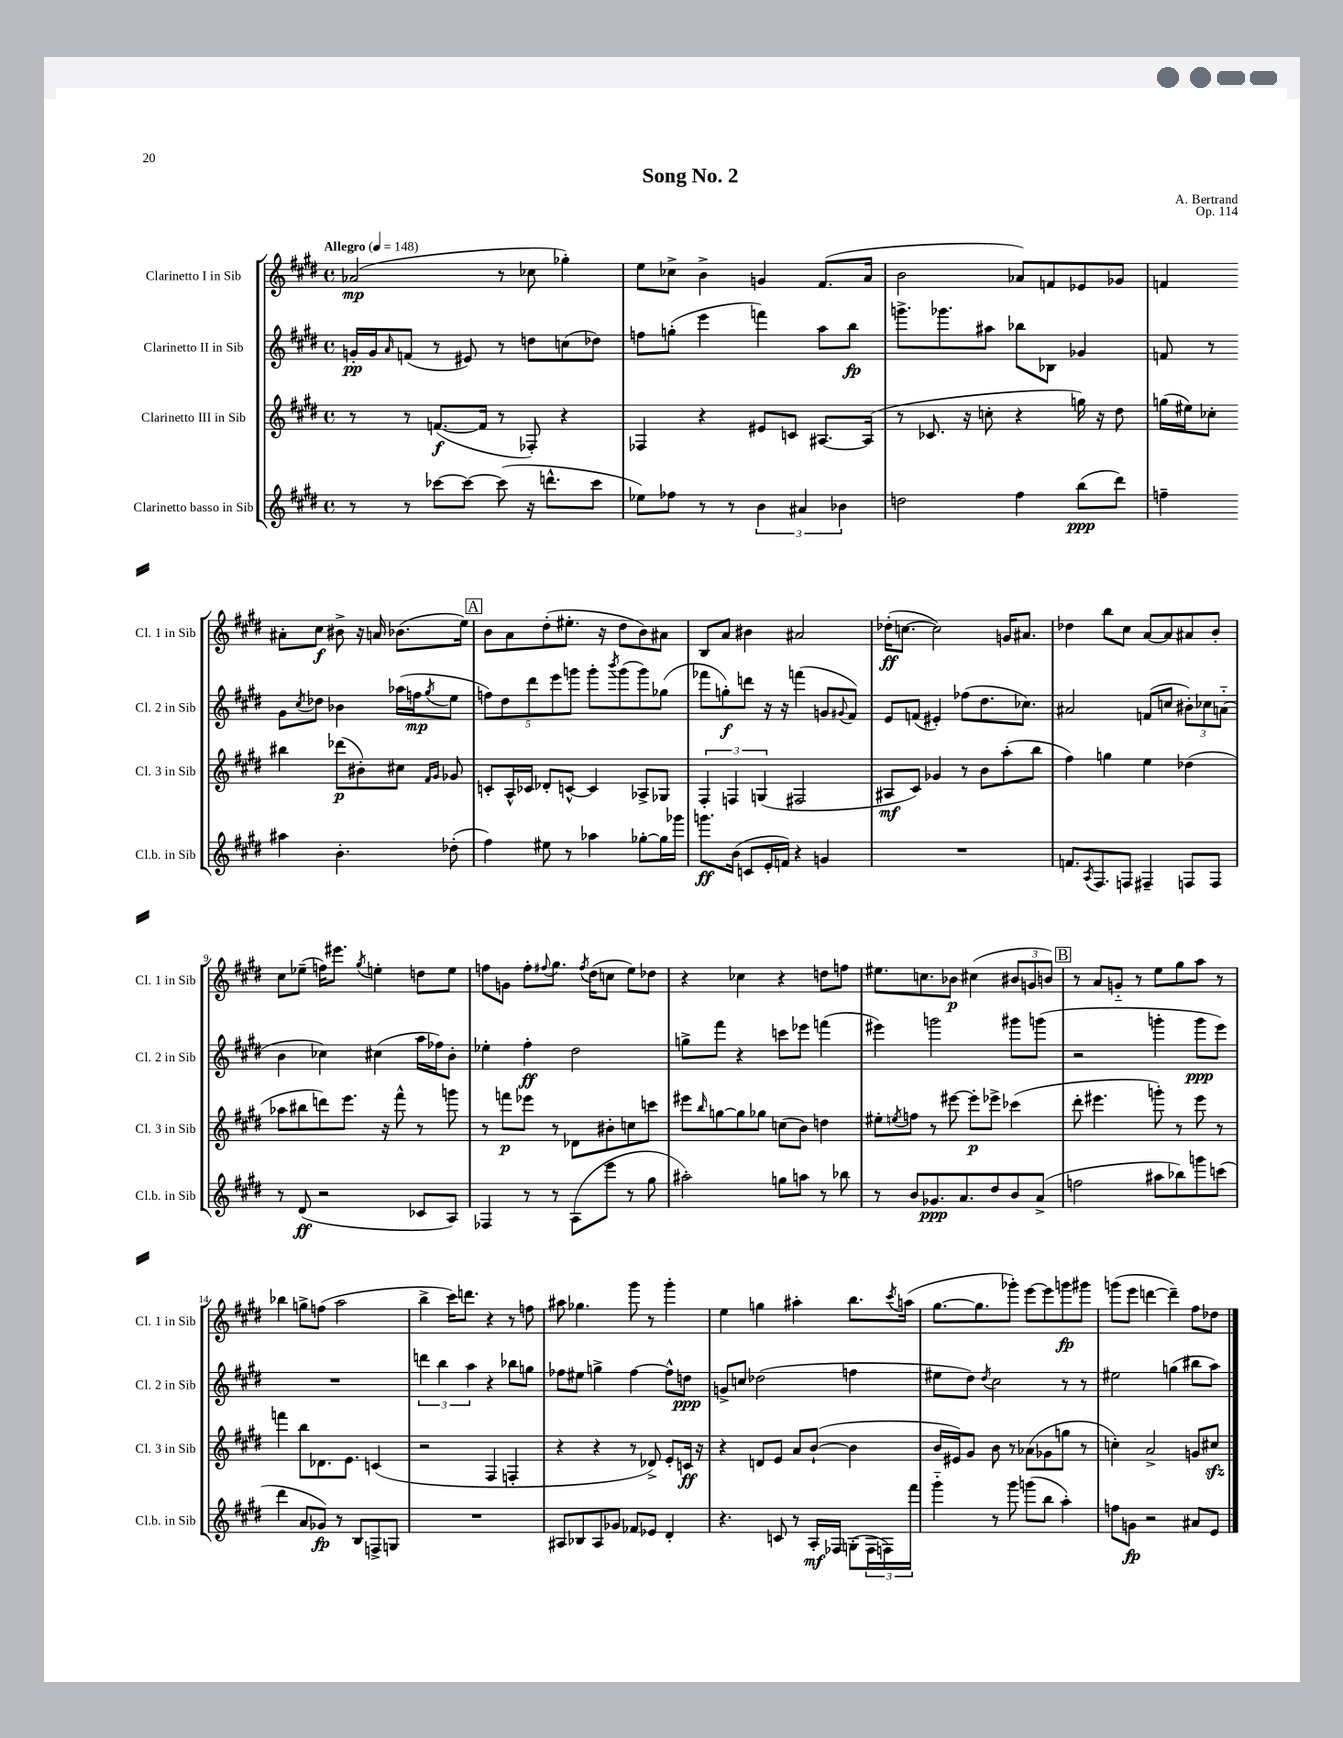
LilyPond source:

\header { title = "Song No. 2" composer = "A. Bertrand" opus = "Op. 114" }
<<
\new StaffGroup <<
\new Staff = "s0" \with { instrumentName = "Clarinetto I in Sib" shortInstrumentName = "Cl. 1 in Sib" } {
    \clef treble \key e \major \defaultTimeSignature \time 4/4 \tempo "Allegro" 4 = 148
    aes'2\mp( r8 ces''8 ges''4-.) |
    e''8 ces''8-> b'4-> g'4 fis'8.( a'16 |
    b'2 aes'8) f'8 ees'8 ges'8 |
    f'4 ais'8-. cis''8\f bis'8-> r16 a'16 bes'8.( e''16) |
    \mark \markup { \box "A" } b'8 a'8 dis''8-.( eis''8.-. r16 dis''8 b'8) ais'8 |
    b8 a'8 bis'4 ais'2 |
    des''16-.\ff( c''8.~ c''2) g'16 ais'8. |
    des''4 b''8 cis''8 a'8~ a'8 ais'8 b'8-. |
    cis''8 ees''8--( f''16) eis'''8. \acciaccatura { gis''8 } e''4-. d''8 e''8 |
    f''8 g'8 f''8-. \appoggiatura { fis''8 } gis''8. \acciaccatura { fis''8 } dis''16( c''8 e''8) des''8 |
    r4 ces''4 r4 d''8 f''8 |
    eis''8. c''8. bes'8\p cis''4( \tuplet 3/2 { bis'8 g'8 b'8) } |
    \mark \markup { \box "B" } r8 a'8 g'8-_ r8 e''8 gis''8 a''8 r8 |
    bes''4 g''8-> f''8( a''2 |
    b''4-> cis'''16) d'''8. r4 r8 f''8 |
    ais''8 ges''4. gis'''8 r8 gis'''4-. |
    e''4 g''4 ais''4-. b''8. \acciaccatura { cis'''8 } a''16( |
    gis''8.~ gis''8. ges'''8-.) e'''8~ e'''8 g'''8\fp gis'''8 |
    g'''8( e'''8 d'''4~ d'''4--) fis''8 des''8 \bar "|." |
}
\new Staff = "s1" \with { instrumentName = "Clarinetto II in Sib" shortInstrumentName = "Cl. 2 in Sib" } {
    \clef treble \key e \major \defaultTimeSignature \time 4/4
    g'16-.\pp g'16 \grace { a'16 } f'8( r8 eis'8) r8 d''8 c''8( des''8) |
    f''8 g''8-.( e'''4 f'''4) a''8 b''8\fp |
    g'''8.-> ges'''8. ais''8 bes''8 bes8 ges'4 |
    f'8 r8 gis'8 \acciaccatura { cis''8 } des''8 bes'4 aes''16( f''16\mp \acciaccatura { gis''8 } e''8 |
    \mark \markup { \box "A" } \tuplet 5/4 { f''8) dis''8 dis'''8 e'''8 g'''8 } g'''8-. \acciaccatura { b'''8 } g'''8( g'''8) ges''8( |
    fes'''8 g''8-.\f) d'''8 r16 r16 f'''4( g'8 \appoggiatura { gis'8 } fis'8) |
    e'8 f'8( eis'4-.) fes''8( dis''8. ces''8.) |
    ais'2 f'8( c''8 \tuplet 3/2 { bis'8-.) ces''8 a'8-_( } |
    b'4 ces''4) cis''4( a''16 fes''16) b'8-. |
    ees''4-. fis''4-.\ff dis''2 |
    g''8-> fis'''8 r4 c'''8 ees'''8 f'''4( |
    eis'''4) g'''2 gis'''8 g'''8( |
    \mark \markup { \box "B" } r2 g'''4-. g'''8\ppp e'''8) |
    R1 |
    \tuplet 3/2 { d'''4 b''4 a''4 } r4 bes''8 g''8 |
    fes''8 eis''8 g''4-> fes''4~ fes''8-^ d''8\ppp |
    g'8-> c''8 des''2( f''4 |
    eis''8 dis''8) \acciaccatura { dis''8 } cis''2 r8 r8 |
    eis''2 g''4( bis''8 a''8) \bar "|." |
}
\new Staff = "s2" \with { instrumentName = "Clarinetto III in Sib" shortInstrumentName = "Cl. 3 in Sib" } {
    \clef treble \key e \major \defaultTimeSignature \time 4/4
    r8 r8 f'8.~\f( f'16 r8 fes8-.) r4 |
    fes4 r4 eis'8 c'8 ais8.~ ais16( |
    r8 ces'8. r16 c''8-. r4 g''16) r16 dis''8 |
    g''16( eis''16) ces''8-. bis''4 des'''8\p( bis'8-.) cis''8 \grace { fis'16 gis'16 } ges'8 |
    \mark \markup { \box "A" } c'8-. a16-^ ces'16 des'8-. c'8~-^ c'4 aes8-> ges8 |
    \tuplet 3/2 { fis4-. f4 g4( } fis2 |
    ais8\mf cis'8) ges'4 r8 b'8 a''8-.( b''8 |
    fis''4) g''4 e''4 des''4( |
    aes''8 bis''8 d'''8) e'''8. r16 fis'''8-^ r8 g'''8 |
    r8 f'''8\p ees'''8 r8 des'8 bis'8-. c''8 c'''8 |
    eis'''8 \grace { b''16 } g''8~ g''8 ges''8 c''8( b'8) d''4 |
    eis''8-. \acciaccatura { e''8 } f''8 r8 eis'''8~ eis'''8-.\p ees'''8-> ces'''4( |
    \mark \markup { \box "B" } dis'''8-. eis'''4. g'''8-.) r8 eis'''8 r8 |
    f'''4 b''8 des'8. e'8. c'4( |
    r2 fis4 f4-. |
    r4 r4 r8 des'8->) e'8-. c'16\ff r16 |
    r4 d'8 e'8 a'8 b'8~-!( b'4 |
    b'16 eis'16) gis'8 b'8 r8 aes'8( ges'8 g''8 r8 |
    c''4-.) a'2-> g'8 cis''8\sfz \bar "|." |
}
\new Staff = "s3" \with { instrumentName = "Clarinetto basso in Sib" shortInstrumentName = "Cl.b. in Sib" } {
    \clef treble \key e \major \defaultTimeSignature \time 4/4
    r8 r8 ces'''8~ ces'''8~ ces'''8( r16 d'''8.-^ ces'''8 |
    ees''8) fes''8 r8 r8 \tuplet 3/2 { b'4 ais'4 bes'4 } |
    d''2 fis''4 b''8\ppp( dis'''8) |
    f''4-- ais''4 b'4.-. des''8-.( |
    \mark \markup { \box "A" } fis''4) eis''8 r8 aes''4 ges''8~-. ges''16 ges'''16 |
    g'''8.\ff b'16( c'8 e'16-. f'16) r4 g'4 |
    R1 |
    f'8. \acciaccatura { a8 } fis8. f8 fis4-- f8 f8 |
    r8 dis'8\ff( r2 ces'8 a8) |
    fes4 r8 r8 a8( e'''8 r8 gis''8 |
    ais''2-.) g''8 a''8 r8 bes''8 |
    r8 b'8 ges'8.\ppp a'8. dis''8 b'8 a'8->( |
    \mark \markup { \box "B" } f''2 ais''8 bes''8) g'''8 c'''8( |
    dis'''4 a'8 ges'8\fp) r8 b8 f8-> g8 |
    R1 |
    ais8 bes8 ais8 ges'8 fes'8 ees'8 dis'4-. |
    r4. c'8 r8 a16-.\mf fes16 g8-.( \tuplet 3/2 { fes16 f16) fis'''16 } |
    gis'''4-_ r8 gis'''8 g'''8( b''8 a''4-.) |
    f''8 g'8\fp r2 ais'8 e'8 \bar "|." |
}
>>
>>
